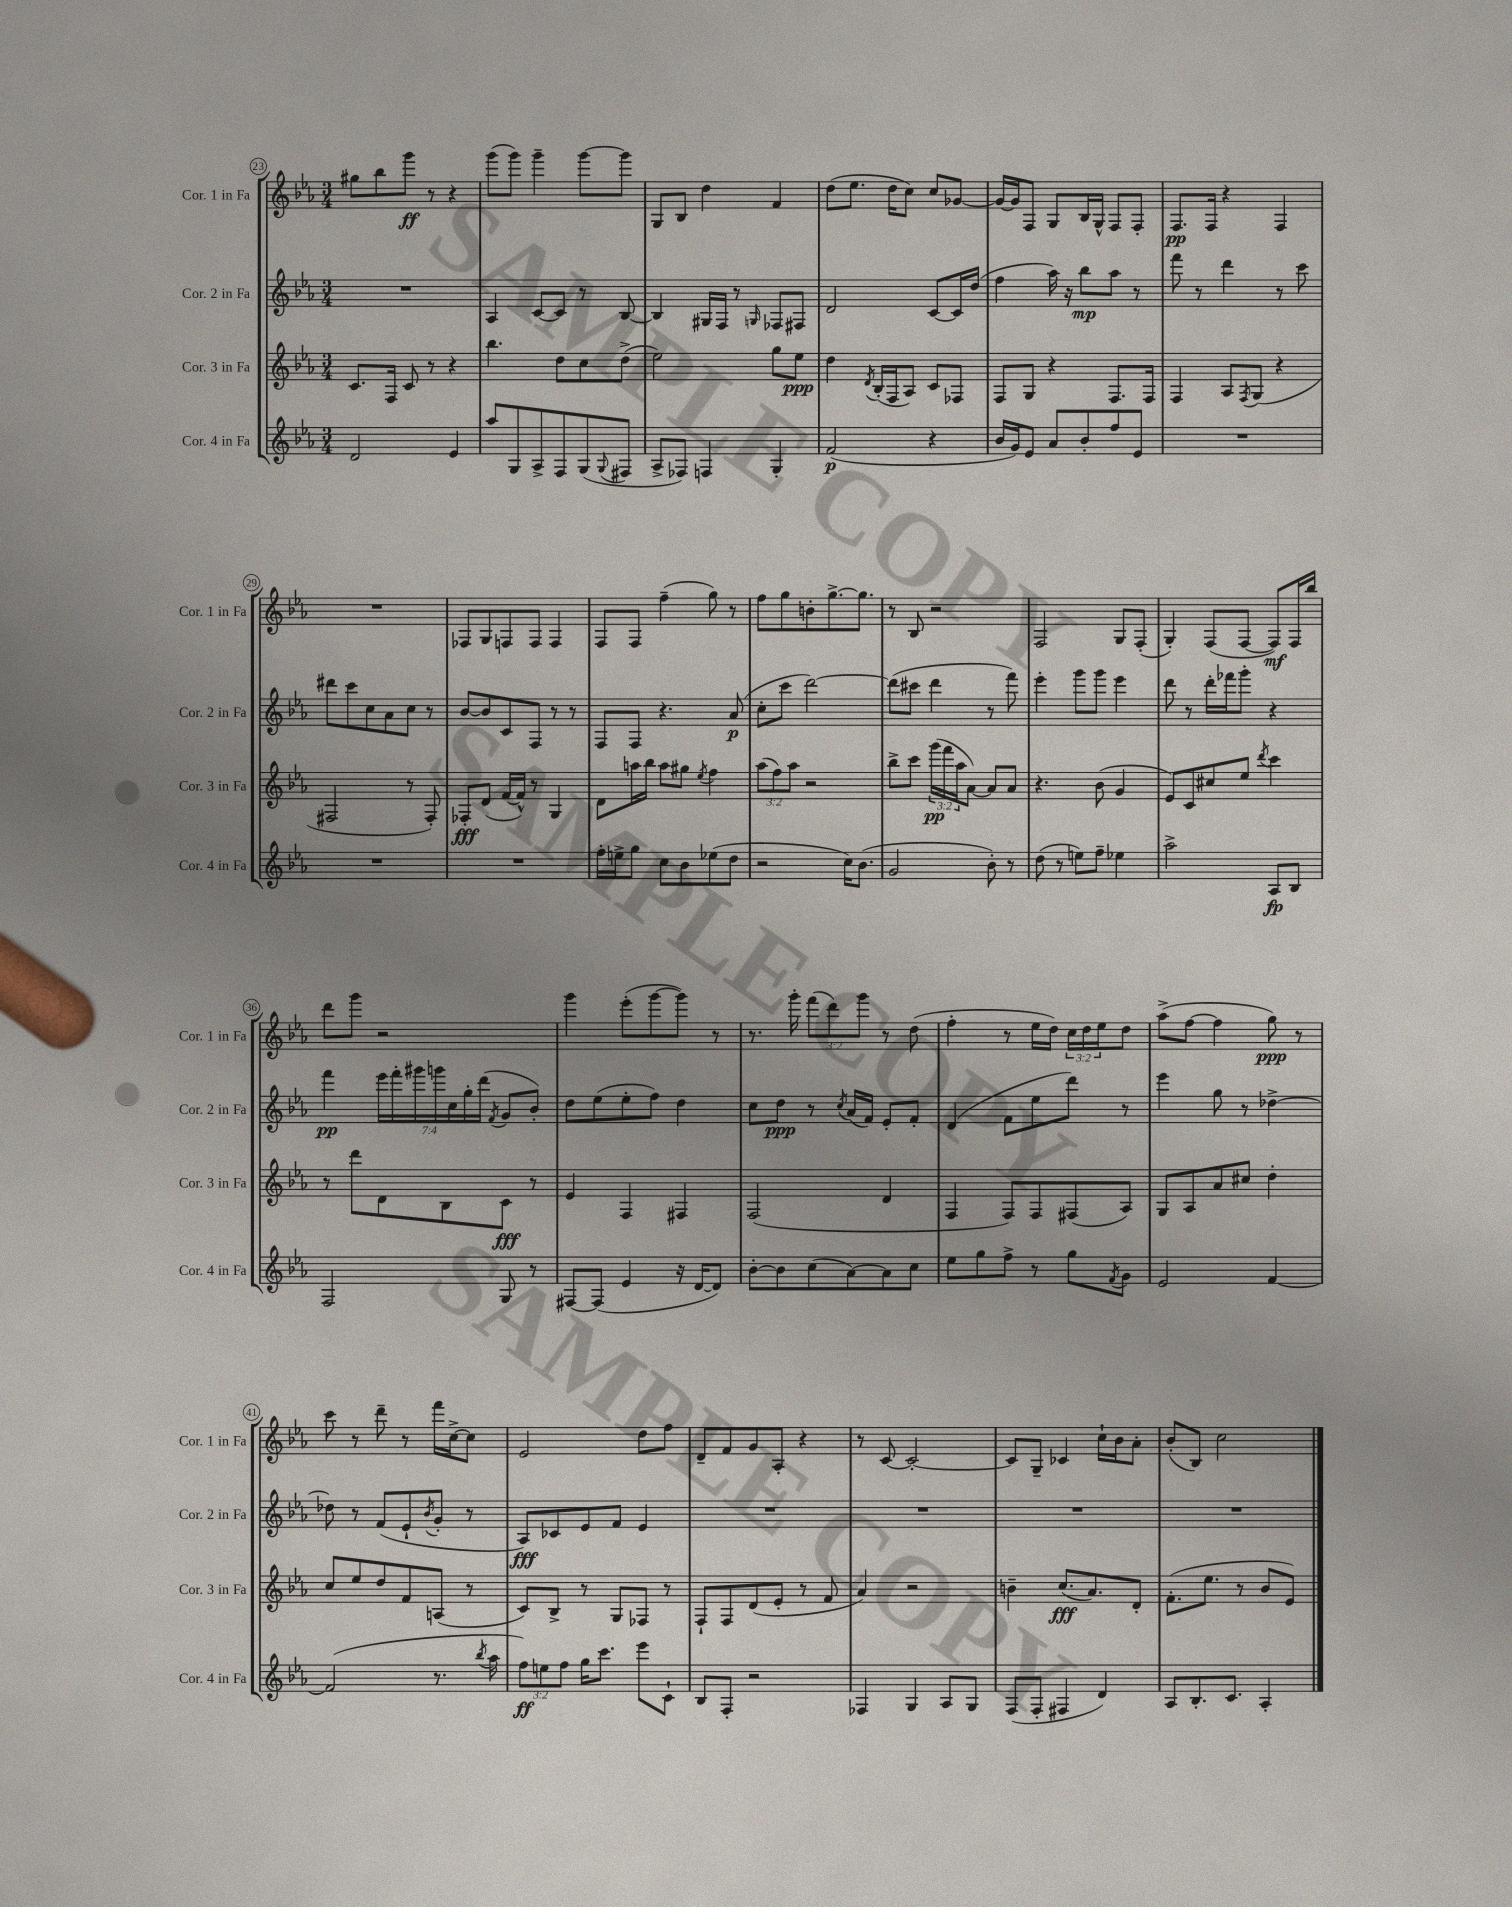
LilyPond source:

<<
\new StaffGroup <<
\new Staff = "s0" \with { instrumentName = "Cor. 1 in Fa" shortInstrumentName = "Cor. 1 in Fa" } {
    \clef treble \key ees \major \numericTimeSignature \time 3/4 \override Staff.TupletNumber.text = #tuplet-number::calc-fraction-text
    gis''8 bes''8 g'''8\ff r8 r4 |
    g'''8( g'''8) g'''4-- g'''8~ g'''8 |
    g8 bes8 d''4 f'4 |
    d''8( ees''8. d''16 c''8) c''8 ges'8~ |
    ges'16~ ges'16 f8 g8 bes16 g16-^ f8 f8-. |
    f8.\pp f16 r4 f4 |
    R2. |
    fes8 g8 f8 f8 f4 |
    f8 f8 f''4--( g''8) r8 |
    f''8 g''8 b'8-. g''8.~-> g''8. |
    r8 bes8 r2 |
    f2 g8 f8-.( |
    g4-.) f8( f8~ f8\mf) f16 bes''16 |
    d'''8 g'''8 r2 |
    g'''4 ees'''8-.( g'''8~ g'''8) r8 |
    r8. g'''16-. \tuplet 3/2 { f'''8( d'''8) g'''8 } r8 d''8( |
    f''4-. r8 ees''16 d''16) \tuplet 3/2 { c''16 d''16 ees''16 } d''8 |
    aes''8->( f''8~ f''4 g''8\ppp) r8 |
    c'''8 r8 d'''8-- r8 f'''16 c''16~-> c''8 |
    ees'2 d''8 f''8 |
    d'8-- f'8 g'8 aes8-. r4 |
    r8 c'8~ c'2~-. |
    c'8 g8-- ces'4 c''16-! bes'16 aes'8-. |
    bes'8-.( bes8) c''2 \bar "|." |
}
\new Staff = "s1" \with { instrumentName = "Cor. 2 in Fa" shortInstrumentName = "Cor. 2 in Fa" } {
    \clef treble \key ees \major \numericTimeSignature \time 3/4 \override Staff.TupletNumber.text = #tuplet-number::calc-fraction-text
    R2. |
    aes4 c'8~ c'8 r8 bes8~ |
    bes4 gis16 f16 r8 \grace { g16 } fes8 fis8 |
    d'2 c'8~ c'16 d''16( |
    f''4 aes''16) r16 bes''8\mp aes''8 r8 |
    f'''8 r8 d'''4 r8 c'''8 |
    dis'''8 c'''8 c''8 aes'8 c''8 r8 |
    bes'8~ bes'8 c'8 f8 r8 r8 |
    f8 f8 r4. aes'8\p( |
    c''8-. c'''8 d'''2~) |
    d'''8( cis'''8 d'''4 r8 f'''8) |
    ees'''4-. g'''8 g'''8 ees'''4 |
    d'''8 r8 d'''16-. fes'''16 g'''8-. r4 |
    f'''4\pp \tuplet 7/4 { ees'''16 f'''16-. gis'''16 g'''16 c''16 g''16-. d'''16( } \acciaccatura { f'8 } g'8 bes'8-.) |
    d''8 ees''8( ees''8-. f''8) d''4 |
    c''8 d''8\ppp r8 \acciaccatura { c''8 } aes'16( f'16) ees'8-. f'8-. |
    d'4( f'8 ees''8 d'''8) r8 |
    ees'''4 g''8 r8 des''4~-> |
    des''8 r8 f'8( ees'8-! \acciaccatura { bes'8 } g'8-. r8 |
    aes8\fff) ces'8 ees'8 f'8 ees'4 |
    R2. |
    R2. |
    R2. |
    R2. \bar "|." |
}
\new Staff = "s2" \with { instrumentName = "Cor. 3 in Fa" shortInstrumentName = "Cor. 3 in Fa" } {
    \clef treble \key ees \major \numericTimeSignature \time 3/4 \override Staff.TupletNumber.text = #tuplet-number::calc-fraction-text
    c'8. f16 c'8 r8 r4 |
    bes''4. d''8 c''8 d''8->( |
    ees''2) g''8 ees''8\ppp |
    d''4 \acciaccatura { d'8 } bes16-.( f16 aes8) c'8 fes8 |
    f8 g8 r4 f8. f16 |
    f4 aes8 \acciaccatura { f8 } g8( r4 |
    fis2 r8 fis8-.) |
    fes8-.\fff d'8( f'16~ f'16-^) r8 g4 |
    d'8 a''16 bes''16 a''8 gis''8 \acciaccatura { ees''8 } f''4 |
    \tuplet 3/2 { aes''8( f''8) aes''8 } r2 |
    bes''8-> c'''8 \tuplet 3/2 { g'''16\pp( f'''16 aes''16 } aes'8~) aes'8 aes'8 |
    r4. bes'8( g'4 |
    ees'8) c'8 cis''8 ees''8 \acciaccatura { d'''8 } c'''4 |
    r8 d'''8 d'8 bes8 c'8\fff r8 |
    ees'4 f4 fis4 |
    f2( d'4 |
    f4 f8) f8 fis8( aes8) |
    g8 aes8 aes'8 cis''8 d''4-. |
    c''8 ees''8 d''8 f'8 a8( r8 |
    c'8) bes8-> r8 g8 fes8 r8 |
    f8-! f8 d'8( ees'8-. r8 f'8 |
    aes'4) r2 |
    b'4-- c''8.\fff( aes'8.) d'8-. |
    f'8.-.( ees''8. r8 bes'8 ees'8) \bar "|." |
}
\new Staff = "s3" \with { instrumentName = "Cor. 4 in Fa" shortInstrumentName = "Cor. 4 in Fa" } {
    \clef treble \key ees \major \numericTimeSignature \time 3/4 \override Staff.TupletNumber.text = #tuplet-number::calc-fraction-text
    d'2 ees'4 |
    aes''8 g8 aes8-> f8 g8( \appoggiatura { g8 } fis8 |
    aes8-> fes8) f4 g4-. |
    f'2\p( r4 |
    bes'16 g'16) ees'8 aes'8 bes'8-. f''8 ees'8 |
    R2. |
    R2. |
    R2. |
    f''16-. e''16-> g''8 c''8 bes'8 ees''8( d''8 |
    r2 c''16) bes'8.( |
    g'2 bes'8-.) r8 |
    d''8( r8 e''8) f''8-- ees''4 |
    aes''2-> aes8\fp bes8 |
    f2 g8 r8 |
    fis8~ fis8( ees'4 r16 d'16~ d'8) |
    bes'8~-. bes'8 c''8( aes'8~) aes'8 c''8 |
    ees''8 g''8 f''8-> r8 g''8 \acciaccatura { f'8 } g'8 |
    ees'2 f'4~ |
    f'2( r8. \acciaccatura { bes''8 } aes''16 |
    \tuplet 3/2 { f''8\ff) e''8 f''8 } g''16 c'''8. ees'''8 c'8-! |
    bes8 f8-. r2 |
    fes4 g4 aes8 g8 |
    f8( f8-. fis4 d'4) |
    aes8 bes8.-. c'8. aes4-. \bar "|." |
}
>>
>>
\layout { \context { \Score currentBarNumber = #23 \override BarNumber.stencil = #(make-stencil-circler 0.1 0.3 ly:text-interface::print) } }
